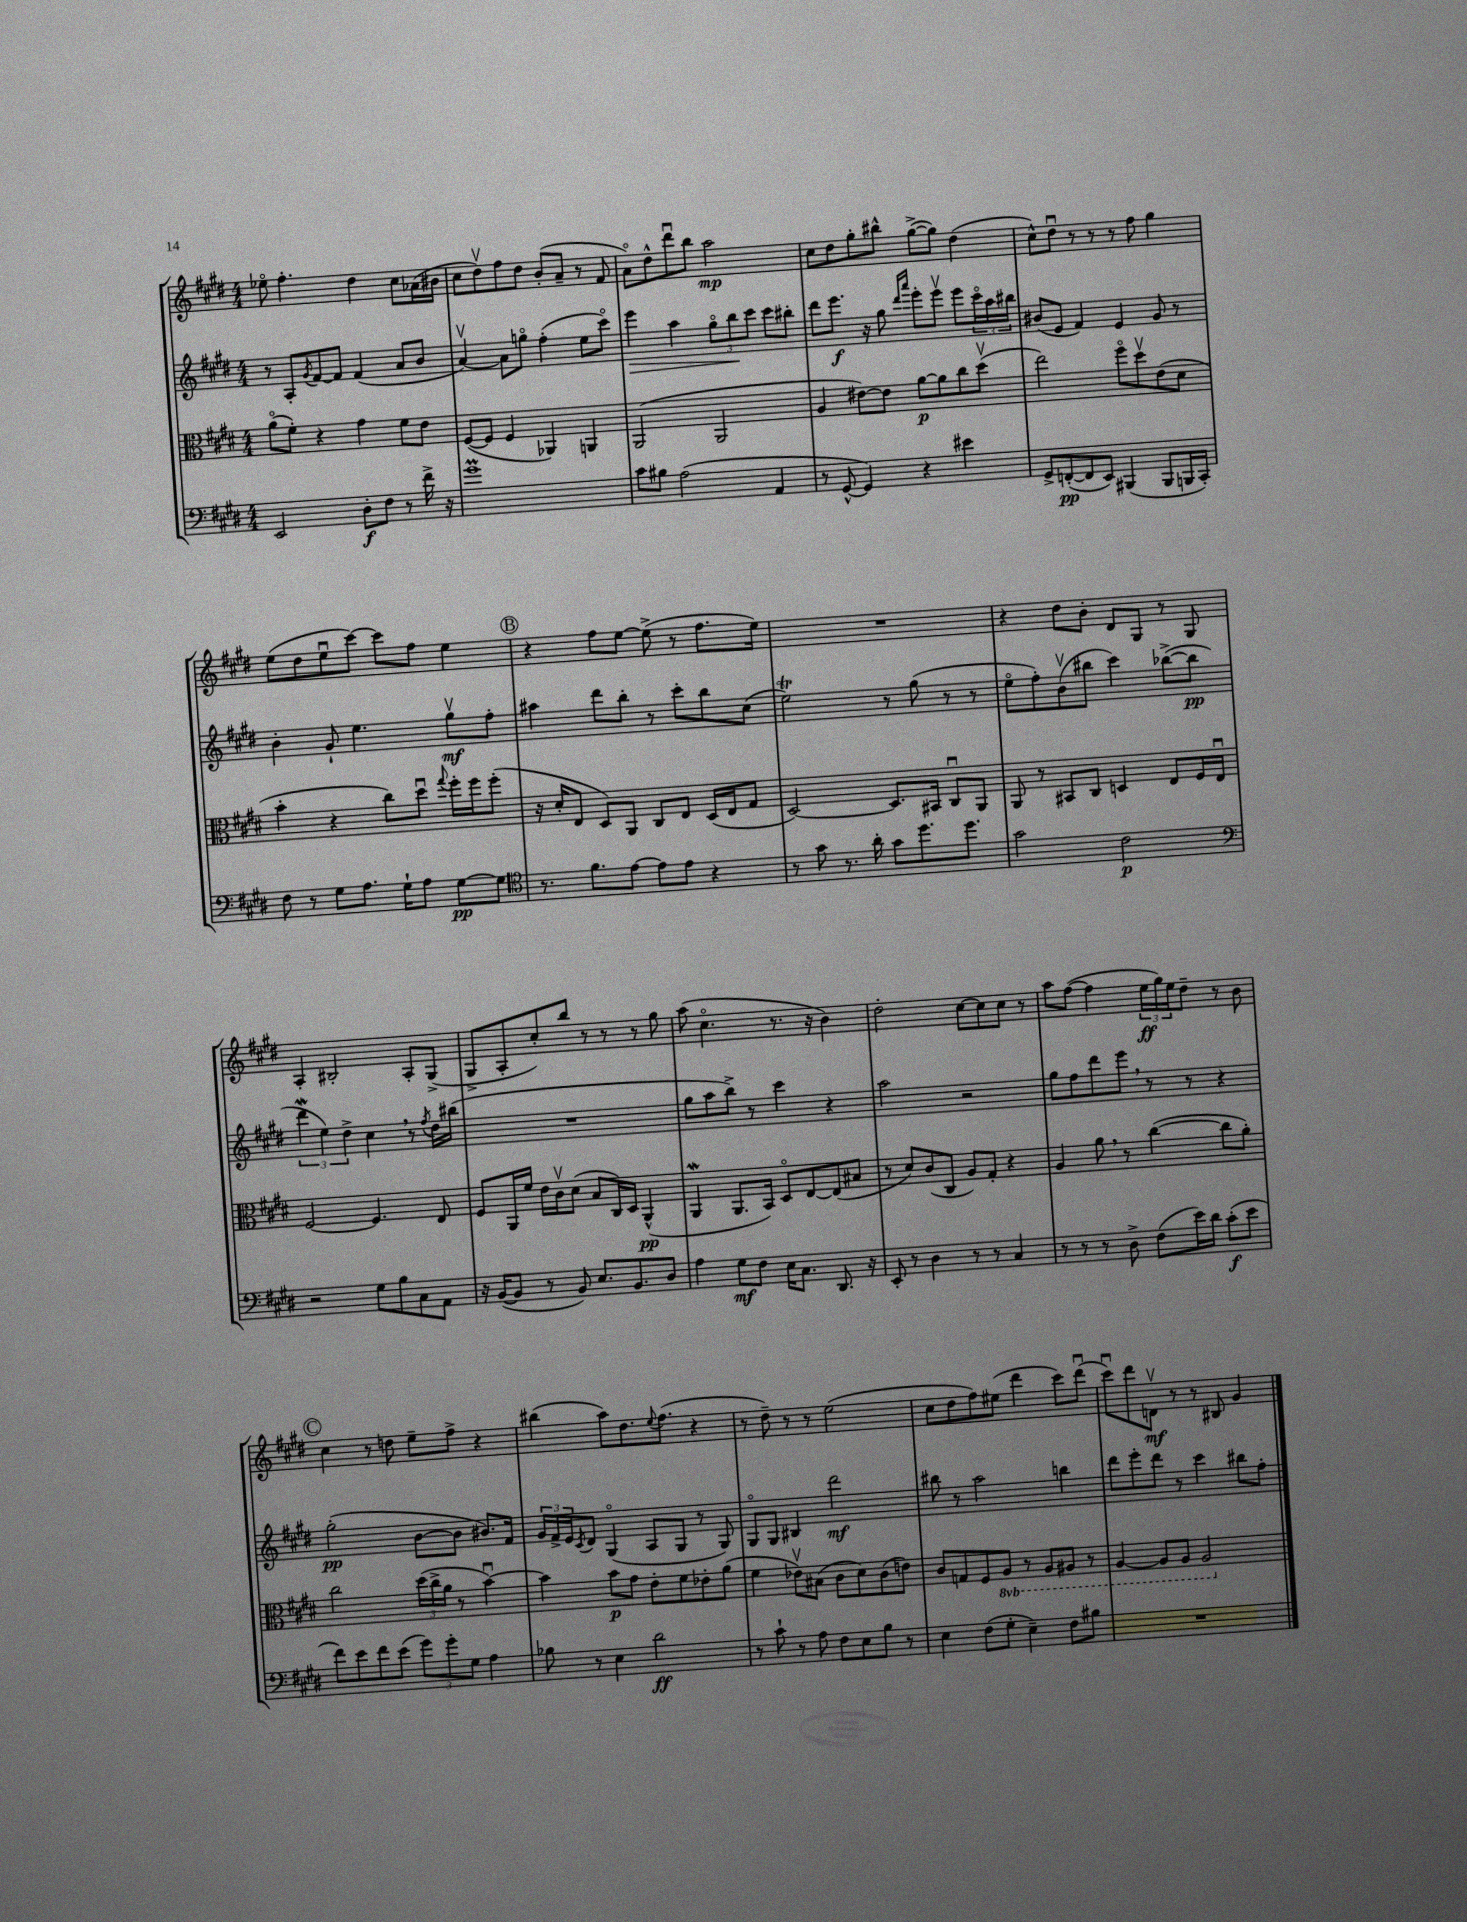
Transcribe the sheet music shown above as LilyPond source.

<<
\new StaffGroup <<
\new Staff = "s0" {
    \clef treble \key e \major \numericTimeSignature \time 4/4
    ees''8\flageolet fis''4.-. dis''4 cis''8 aes'16( bis'16 |
    cis''8 dis''8\upbow) fis''8 dis''8 b'8-.( a'8-- r8 fis'8 |
    a'8\flageolet) dis''8-^ dis'''8\downbow b''8 a''2\mp |
    cis''8 dis''8 gis''8-. bis''8-^ gis''8~->( gis''8) dis''4( |
    cis''8-^) dis''8\downbow r8 r8 r8 fis''8 gis''4 |
    e''8( dis''8 e''8\downbow cis'''8~) cis'''8 fis''8 e''4 |
    \mark \markup { \circle "B" } r4 fis''8 e''8~ e''8->( r8 fis''8. e''16) |
    R1 |
    r4 dis''8 b'8-. dis'8 gis8 r8 gis8 |
    a4-. bis2-. a8-. gis8->( |
    gis8-> a8-. cis''8-.) b''8 r8 r8 r8 gis''8 |
    a''8( cis''4.\flageolet r8. r16 b'4) |
    dis''2-. cis''8~ cis''8 cis''8 r8 |
    a''8 fis''8~( fis''4 \tuplet 3/2 { e''16\ff gis''16) e''16 } dis''8-- r8 b'8 |
    \mark \markup { \circle "C" } cis''4 r8 d''8 e''8-- fis''8-> r4 |
    bis''4( a''8) dis''8. \appoggiatura { e''8 } fis''8.( r4 |
    r8 dis''8--) r8 r8 e''2( |
    cis''8 dis''8 fis''8) eis''8( dis'''4 cis'''8) dis'''8\downbow( |
    cis'''8\downbow) dis'''8 d'8\upbow\mf r8 r8 bis8 gis'4 \bar "|." |
}
\new Staff = "s1" {
    \clef treble \key e \major \numericTimeSignature \time 4/4
    r8 a8-. \acciaccatura { gis'8 } fis'8~ fis'8 fis'4( a'8 b'8 |
    a'4~\upbow) a'8 g''8\flageolet fis''4-.( e''8 cis'''8\flageolet) |
    e'''4\> a''4 \tuplet 3/2 { gis''8\flageolet b''8\! cis'''8 } cis'''8 bis''8-. |
    dis'''8 e'''8.\f r16 gis''8 \grace { dis'''16 a'''16 } e'''8-. e'''8\upbow e'''8 \tuplet 3/2 { cis'''16\flageolet a''16 bis''16 } |
    bis'8( e'8 fis'4) e'4 gis'8 r8 |
    b'4-. gis'8-! e''4. gis''8\upbow\mf fis''8-. |
    \mark \markup { \circle "B" } ais''4 dis'''8 b''8-. r8 cis'''8-. b''8 cis''8( |
    e''2\trill) r8 gis''8( r8 r8 |
    e''8\flageolet fis''8-.) b'8\upbow( bis''8 cis'''4) bes''8~->( bes''8\pp |
    \tuplet 3/2 { dis'''4\mordent e''4) dis''4-> } cis''4 \breathe r8 \acciaccatura { fis''8 } dis''16 bis''16( |
    R1 |
    gis''8 a''8 b''8->) r8 cis'''4 r4 |
    a''2 r2 |
    gis''8 fis''8 dis'''8 e'''8 \breathe r8 r8 r4 |
    \mark \markup { \circle "C" } gis''2-.\pp( b'8~ b'8 bis'8.) fis'16 |
    \tuplet 3/2 { gis'16 fis'16-> e'16 } \acciaccatura { cis'8 } dis'8 gis4\flageolet( a8 gis8 r8 gis8) |
    gis8\flageolet gis8 bis4 dis'''2\mf |
    bis''8 r8 a''2 b''4 |
    dis'''8 e'''8-. dis'''8 r8 cis'''4 bis''8 fis''8-. \bar "|." |
}
\new Staff = "s2" {
    \clef alto \key e \major \numericTimeSignature \time 4/4 \set Staff.ottavationMarkups = #ottavation-simple-ordinals
    a'8\flageolet( fis'8-.) r4 gis'4 fis'8 e'8 |
    fis8~( fis8 fis4 aes,4) a,4 |
    a,2( a,2 |
    a4 eis'8~) eis'8 a'8~\p a'8 cis''8 dis''8\upbow( |
    e''2) fis''8\flageolet dis''8\upbow e'8( dis'8 |
    b'4-. r4 cis''8) dis''8\downbow \appoggiatura { gis''8 } fis''16-. fis''16 fis''8-.( |
    \mark \markup { \circle "B" } r16 dis'16-. e8 dis8) a,8 cis8 e8 dis16( e16 gis8 |
    dis2~) dis8. bis,16 cis8\downbow a,8 |
    a,8 r8 bis,8 cis8 d4 e8 fis16 e16\downbow |
    fis2~ fis4. e8 |
    fis8 a,16 fis'16 e'16 cis'16\upbow dis'8( b8 cis16) dis16 a,4-^\pp( |
    a,4\mordent a,8. b,16) dis8\flageolet e8~ e8( bis8 |
    r8 dis'8) cis'8( cis8 a8) gis8-. r4 |
    a4 a'8 \breathe r8 cis''4~( cis''8 a'8-.) |
    \mark \markup { \circle "C" } cis''2 \tuplet 3/2 { dis''16( cis''16-> a'16 } r8 b'4~\downbow) |
    b'4 b'8\p gis'8 e'8-. fis'8 ees'8-. a'8( |
    fis'4 ees'8\upbow) bis8( cis'8 dis'8) cis'8( e'8) |
    cis'8 g8 fis8 \ottava #-1 a,8 r8 a,8 ais,8 r8 |
    a,4~ a,8 a,8 a,2 \ottava #0 \bar "|." |
}
\new Staff = "s3" {
    \clef bass \key e \major \numericTimeSignature \time 4/4
    e,2 dis8-.\f fis8 r8 fis'16-> r16 |
    gis'1\prall |
    cis'8 bis8 a2( a,4 |
    r8 gis,8~-^ gis,4) r4 eis'4 |
    gis,8-> f,8~-.\pp( f,8 e,8) bis,,4( bis,,8 b,,16 cis,16-.) |
    fis8 r8 gis8 a8. gis16-! a8 gis8~\pp gis8 |
    \mark \markup { \circle "B" } \clef tenor r8. fis'8. e'8~ e'8 e'8 r4 |
    r8 gis'8 r8. a'16-. gis'8 dis''8. dis''8. |
    gis'2 cis'2\p |
    \clef bass r2 gis8 b8 cis8 a,8 |
    r16 b,16~( b,8 r8 b,8) e8. b,8. dis8 |
    a4 gis8\mf fis8 e16 cis8. dis,8. r16 |
    e,8-. r8 dis4 r8 r8 cis4 |
    r8 r8 r8 dis8-> fis8( e'16) dis'16 cis'8-.\f( e'8 |
    \mark \markup { \circle "C" } fis'8) e'8 fis'8 e'8( \tuplet 3/2 { gis'8) gis'8-. gis8 } a4 |
    bes8 r8 e4 dis'2\ff |
    r8 cis'8-! r8 a8 fis8 e8 b8 r8 |
    e4 fis8( gis8-. e4--) fis8 bis8 |
    R1 \bar "|." |
}
>>
>>
\layout { \context { \Score \remove "Bar_number_engraver" } }
